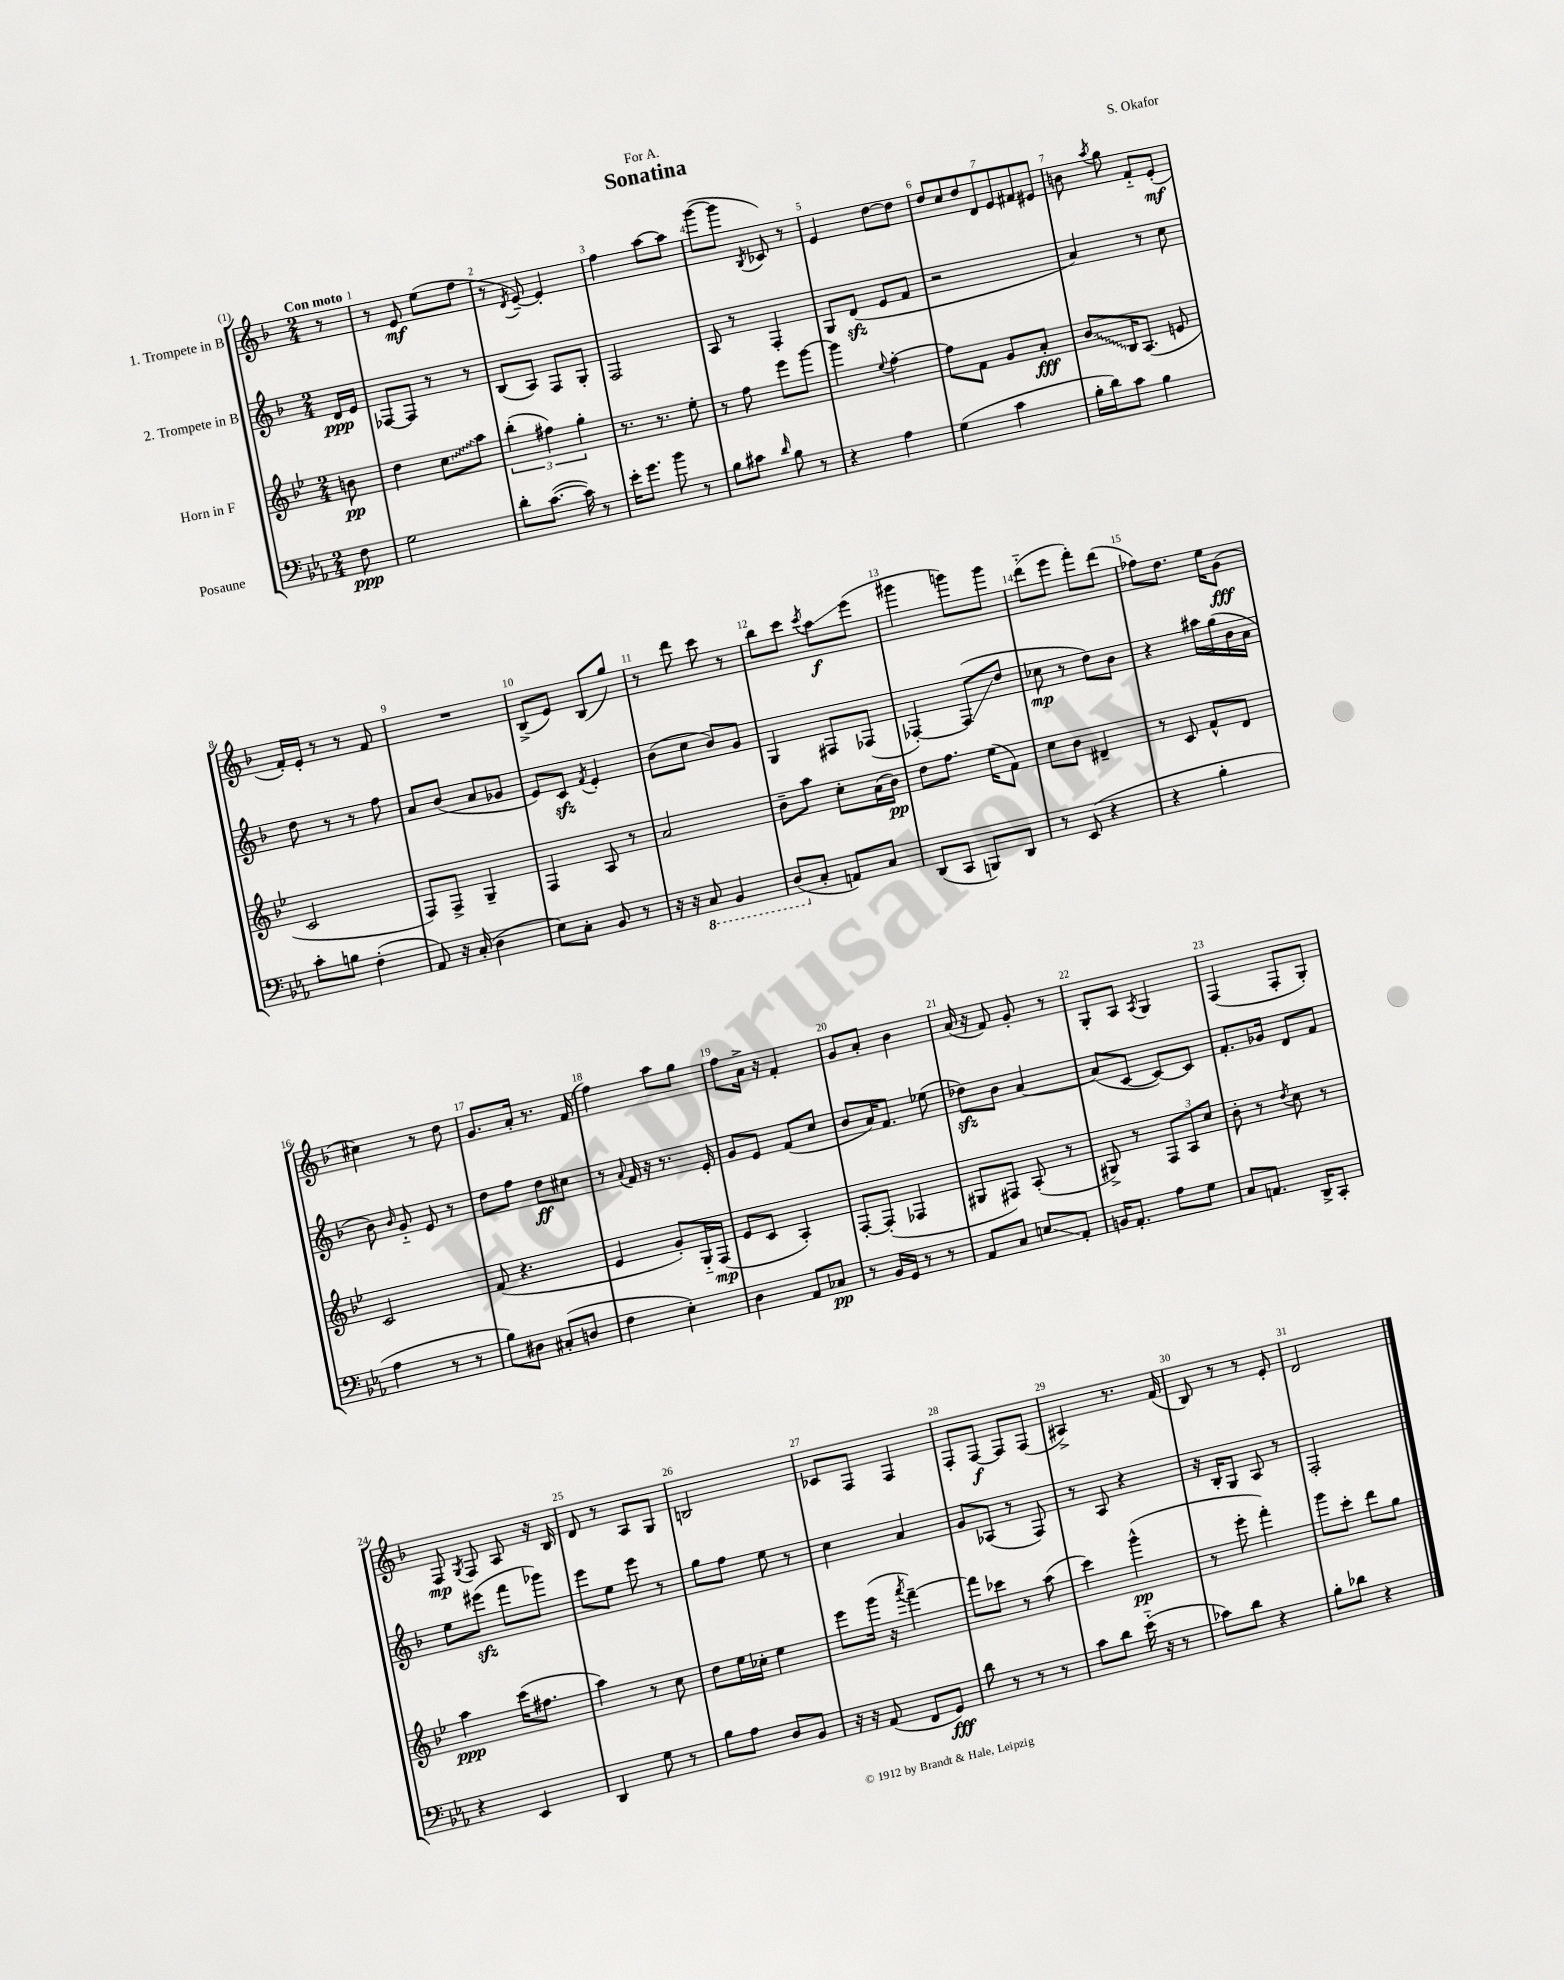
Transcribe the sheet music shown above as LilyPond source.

\header { title = "Sonatina" composer = "S. Okafor" dedication = "For A." }
<<
\new StaffGroup <<
\new Staff = "s0" \with { instrumentName = "1. Trompete in B" } {
    \clef treble \key f \major \numericTimeSignature \time 2/4 \partial 8 \tempo "Con moto"
    \autoBeamOff r8 |
    r8 e'8\mf e''8[( f''8] |
    r8 \acciaccatura { d'8 } e'8~--) e'4-. |
    f''4 a''8[~ a''8] |
    g'''8[~( g'''8] \acciaccatura { bes8 } ces'8) r8 |
    e'4 d''8[~ d''8] |
    \tuplet 7/4 { d''8[ c''8 d''8 d'8 e'8 fis'8 eis'8] } |
    b'8 \acciaccatura { a''8 } g''8 f'8[-_ e'8]-.\mf( |
    f'16[-.) e'16]-. r8 r8 f'8 |
    R2 |
    bes8[->( e'8]) bes8[( g''8]) |
    r8 d'''8 c'''8 r8 |
    bes''8[ c'''8] \acciaccatura { c'''8 } a''8[\glissando\f e'''8]( |
    gis'''4 g'''8[) g'''8] |
    d'''8[-_( e'''8] f'''8[-.) d'''8]( |
    fes''8[) d''8.] e''16[ g'8]\fff( |
    cis''4) r8 d''8 |
    g'8.[ a'16]-. r8. f'16( |
    f''4) a''8[ g''8] |
    f''8[ a'16]-> r16 f'4-. |
    g'8[ a'8]-. bes'4 |
    a'16( r16 f'8) g'8-. r8 |
    g8[-. a8] \acciaccatura { a8 } g4 |
    f4( f8[-. g8]-.) |
    f8\mp \acciaccatura { g8 } f8 a8 r16 bes16 |
    d'8 r8 a8[ g8] |
    b2 |
    ces'8[ f8] f4 |
    f8[-. f8]~\f f8[ f8]( |
    ais4->) r8. f'16( |
    bes8) r8 r8 e'8-. |
    d'2 \bar "|." |
}
\new Staff = "s1" \with { instrumentName = "2. Trompete in B" } {
    \clef treble \key f \major \numericTimeSignature \time 2/4 \partial 8
    \autoBeamOff d'16[\ppp e'16] |
    fes8[~ fes8] r8 r8 |
    bes8[( a8]) f8[ g8]-. |
    f2 |
    a8 r8 f4-. |
    g8[ d'8]\sfz( e'8[ f'8] |
    r2 |
    a'4) r8 c''8 |
    d''8 r8 r8 f''8 |
    a'8[ bes'8]( a'8[ ges'8] |
    e'8[) c'8]\sfz \acciaccatura { f'8 } e'4-. |
    bes'8[( c''8] bes'8[) g'8] |
    g4 fis8[ fes8]( |
    fes4~-.) fes8[\glissando( d''8] |
    ces''8\mp r8 d''8[) bes'8] |
    r4 ais''16[ g''16( bes'16 a'16] |
    bes'8) \grace { bes'16 } g'8-_ e'8 r8 |
    d''8[ f''8] d''8[\ff cis''8] |
    r8 \appoggiatura { a'8 } f'16 r16 r8. e'16-. |
    g'8[ e'8] f'8[( c''8] |
    bes'8[ a'16) f'8.] ees''8( |
    des''8[\sfz) bes'8] a'4~ |
    a'8[( c'8]~ c'8[~) c'8] |
    f'8.[-. ges'16] d'8[ f'8] |
    e''8[ eis'''8]\sfz( f'''8[ ges'''8]) |
    e'''8[ e''8] e'''8 r8 |
    g''8[ f''8] e''8 r8 |
    c''4 a'4 |
    g'8[ aes8]( r8 f8) |
    r8 a8 r4 |
    r16 bes16[-. g8] a8 r8 |
    f2-. \bar "|." |
}
\new Staff = "s2" \with { instrumentName = "Horn in F" } {
    \clef treble \key bes \major \numericTimeSignature \time 2/4 \partial 8
    \autoBeamOff b'8\pp |
    d''4 \once \override Glissando.style = #'zigzag c''8[\glissando a''8] |
    \tuplet 3/2 { bes''4-.( fis''4) g''4-. } |
    r8. r8. ees''8-. |
    r8 f''8 ees'''8[ g'''8]~ |
    g'''4 \appoggiatura { ees''8 } f''4~-. |
    f''8[ f'8] g'8[ a'8]-.\fff |
    \once \override Glissando.style = #'zigzag bes'8[\glissando bes16 a8.]( e'8 |
    c'2 |
    f8[) f8]-> g4-- |
    f4 a8 r8 |
    a'2 |
    bes'8[-- a''8] c''8[-. a'16( bes'16]\pp) |
    d''8[ f''8.] ees''16[( f'8]) |
    c''8[ bes'8] dis'4-- |
    r8 c'8 f'8[-^ d'8] |
    c'2 |
    f'8( r4. |
    ees'4 g'8[-.) g16-_ f16]\mp( |
    ees'8[ c'8] a4-.) |
    f8[~-. f8]-.( fes4 |
    gis8[ fis8]) a8-.( r8 |
    gis8->) r8 \tuplet 3/2 { f8[ a8 c''8] } |
    bes'8-. r8 \acciaccatura { d''8 } c''8 r8 |
    a''4\ppp c'''16[( fis''8.] |
    a''4) r8 c''8 |
    d''8[ ees''16 ces''16]-. ees''4 |
    ees'''8[ g'''16]( r16 \acciaccatura { a'''8 } f'''4~--) |
    f'''8[ ces'''8] r8 a''8( |
    c'''4) g'''4-^\pp( |
    r8 ees'''8-. f'''4-.) |
    g'''8[ c'''8]-. d'''8[ g''8] \bar "|." |
}
\new Staff = "s3" \with { instrumentName = "Posaune" } {
    \clef bass \key ees \major \numericTimeSignature \time 2/4 \partial 8
    \autoBeamOff f8\ppp |
    g2 |
    d'8[-. c'8.]~( c'16) r8 |
    ees'16[-. g'8.] bes'8 r8 |
    bes8[ cis'8] \grace { d'16 } bes8 r8 |
    r4 aes4 |
    g4( c'4 |
    bes16[-. d'16) c'8] bes4 |
    c'8[-. b8] f4-.( |
    aes,8) r16 c16-.( d4 |
    ees8[) c8]-. bes,8 r8 |
    r16 r16 \ottava #-1 c,8 bes,,4 |
    d,8[( \ottava #0 c8]-. a,8[) c8] |
    d,8[( c,8] b,,8[) d,8] |
    r8 ees,8( r4 |
    r4 bes4-. |
    aes4 r8 r8 |
    bes8[) dis8] cis8[-.( d8] |
    f4 ees4-.) |
    d4 aes,8[ ces8]\pp |
    r8 bes,16[ g,16] r8 r8 |
    aes,8[ c8] e8[\glissando aes,8]-. |
    b,16[ aes,8.]-. aes8[ g8] |
    c8[ a,8.] d,16[-> c,8]-. |
    r4 ees,4 |
    d,4 g8 r8 |
    bes8[ aes8] d8[ bes,8] |
    r16 r16 aes,8( f,8[ g,8]\fff) |
    d'8 r8 r8 r8 |
    c'8[ d'8] ees'16-_( r16 r8 |
    ces'8[) d'8] r4 |
    bes8[-. des'8] r4 \bar "|." |
}
>>
>>
\layout { \context { \Score \override BarNumber.break-visibility = ##(#f #t #t) barNumberVisibility = #all-bar-numbers-visible } }
